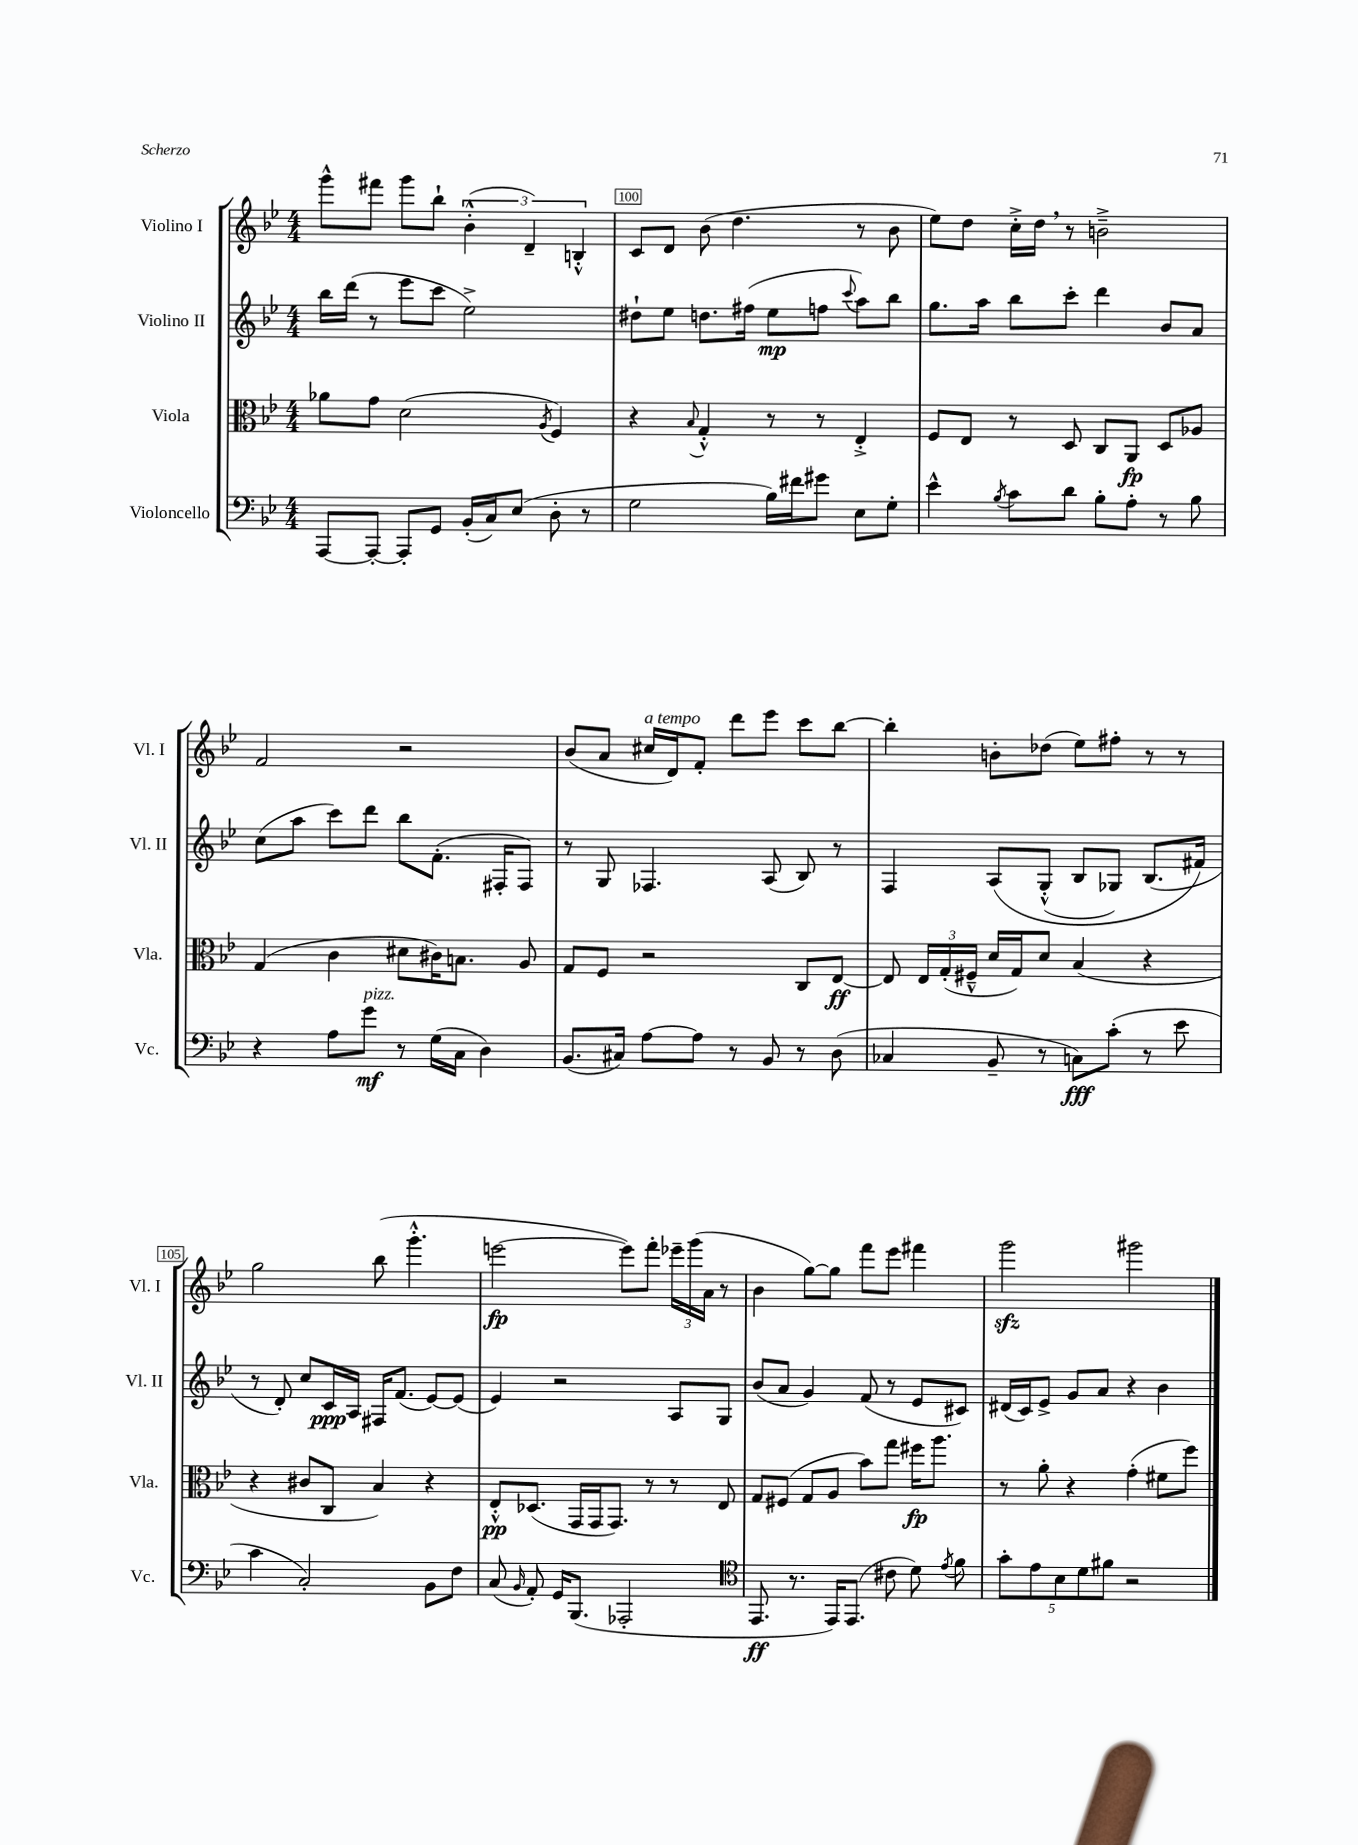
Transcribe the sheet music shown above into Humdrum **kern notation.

**kern	**dynam	**kern	**dynam	**kern	**dynam	**kern	**dynam
*part4	*part4	*part3	*part3	*part2	*part2	*part1	*part1
*staff4	*staff4	*staff3	*staff3	*staff2	*staff2	*staff1	*staff1
*I"Violoncello	*	*I"Viola	*	*I"Violino II	*	*I"Violino I	*
*I'Vc.	*	*I'Vla.	*	*I'Vl. II	*	*I'Vl. I	*
*clefF4	*	*clefC3	*	*clefG2	*	*clefG2	*
*k[b-e-]	*	*k[b-e-]	*	*k[b-e-]	*	*k[b-e-]	*
*M4/4	*	*M4/4	*	*M4/4	*	*M4/4	*
=99	=99	=99	=99	=99	=99	=99	=99
[8AAA/L	.	8a-X\L	.	16bb-\LL	.	8ggg^^\L	.
.	.	.	.	(16ddd\JJ	.	.	.
8AAA'/J_	.	8g\J	.	8r	.	8fff#X\J	.
8AAA'/L]	.	(2d\	.	8eee-\L	.	8ggg\L	.
8GG/J	.	.	.	8ccc\J	.	8bb-`\J	.
(16BB-'/LL	.	.	.	2ee-^\)	.	(6b-'^^\	.
16C/J)	.	.	.	.	.	.	.
(8E-/J	.	.	.	.	.	.	.
.	.	.	.	.	.	6d~/)	.
.	.	8qA/	.	.	.	.	.
8D'\	.	4F/)	.	.	.	.	.
.	.	.	.	.	.	6Bn'^^/	.
8r	.	.	.	.	.	.	.
=100	=100	=100	=100	=100	=100	=100	=100
2G\	.	4r	.	8dd#X`\L	.	8c/L	.
.	.	.	.	8ee-\J	.	8d/J	.
.	.	8qqB-/	.	.	.	.	.
.	.	4G'^^/	.	8.ddn\L	.	(8b-\	.
.	.	.	.	.	.	4.dd\	.
.	.	.	.	(16ff#X\Jk	.	.	.
16B-\LL)	.	8r	.	8ee-\L	mp	.	.
16f#X\J	.	.	.	.	.	.	.
8g#X\J	.	8r	.	8ffn\J	.	.	.
.	.	.	.	8qqccc/	.	.	.
8E-\L	.	4E-'^/	.	8aa\L)	.	8r	.
8G'\J	.	.	.	8bb-\J	.	8b-\	.
=101	=101	=101	=101	=101	=101	=101	=101
4e-^^\	.	8F/L	.	8.gg\L	.	8ee-\L)	.
.	.	8E-/J	.	.	.	8dd\J	.
.	.	.	.	16aa\Jk	.	.	.
8qB-/	.	.	.	.	.	.	.
8c\L	.	8r	.	8bb-\L	.	16cc'^\LL	.
.	.	.	.	.	.	16dd,\JJ	.
8d\J	.	8D/	.	8ccc'\J	.	8r	.
8B-'\L	.	8C/L	.	4ddd\	.	2bn~^\	.
8A'\J	.	8AA/J	fp	.	.	.	.
8r	.	8D/L	.	8b-/L	.	.	.
8B-\	.	8A-X/J	.	8a/J	.	.	.
!!LO:LB:g=z
=102	=102	=102	=102	=102	=102	=102	=102
4r	.	(4G/	.	(8cc\L	.	2f/	.
.	.	.	.	8aa\J	.	.	.
8A\L	.	4c\	.	8ccc\L)	.	.	.
!LO:TX:a:i:t=pizz.	!	!	!	!	!	!	!
8g\J	mf	.	.	8ddd\J	.	.	.
8r	.	8d#X\L	.	8bb-\L	.	2r	.
(16G\LL	.	16c#X\K)	.	(8.f'\J	.	.	.
16C\JJ	.	8.Bn\J	.	.	.	.	.
4D\)	.	.	.	.	.	.	.
.	.	.	.	16F#X'/KL	.	.	.
.	.	8A/	.	8F#/J)	.	.	.
=103	=103	=103	=103	=103	=103	=103	=103
(8.BB-/L	.	8G/L	.	8r	.	(8b-/L	.
.	.	8F/J	.	8G/	.	8a/J	.
16C#X/Jk)	.	.	.	.	.	.	.
!	!	!	!	!	!	!LO:TX:a:i:t=a tempo	!
[8A\L	.	2r	.	4.F-X/	.	16cc#X/LL	.
.	.	.	.	.	.	16d/J)	.
8A\J]	.	.	.	.	.	8f'/J	.
8r	.	.	.	.	.	8ddd\L	.
8BB-/	.	.	.	(8A/	.	8eee-\J	.
8r	.	8C/L	.	8B-/)	.	8ccc\L	.
(8D\	.	[8E-/J	ff	8r	.	[8bb-\J	.
=104	=104	=104	=104	=104	=104	=104	=104
4C-X/	.	8E-/]	.	4F/	.	4bb-'\]	.
.	.	24E-/LL	.	.	.	.	.
.	.	(24G'/	.	.	.	.	.
.	.	24F#X~^^/JJ	.	.	.	.	.
8BB-~/	.	16d/LL	.	(8A/L	.	8bn'\L	.
.	.	16G/J)	.	.	.	.	.
8r	.	8d/J	.	(8G'^^/J	.	(8dd-X\J	.
8Cn\L)	fff	(4B-/	.	8B-/L	.	8ee-\L)	.
(8c'\J	.	.	.	8G-X/J)	.	8ff#X'\J	.
8r	.	4r	.	(8.B-/L	.	8r	.
8e-\	.	.	.	.	.	8r	.
.	.	.	.	16f#X/Jk)	.	.	.
!!LO:LB:g=z
=105	=105	=105	=105	=105	=105	=105	=105
4c\	.	4r	.	8r	.	2gg\	.
.	.	.	.	8d'/)	.	.	.
2C'/)	.	8c#X/L	.	8cc/L	.	.	.
.	.	8C/J	.	16c/L	ppp	.	.
.	.	.	.	16A/JJ	.	.	.
.	.	4B-/)	.	16F#X/KL	.	(8bb-\	.
.	.	.	.	(8.f/J	.	.	.
.	.	.	.	.	.	4.ggg'^^\	.
8BB-\L	.	4r	.	[8e-/L)	.	.	.
8F\J	.	.	.	(8e-/J]	.	.	.
=106	=106	=106	=106	=106	=106	=106	=106
(8C/	.	8E-'^^/L	pp	4e-/)	.	[2eeen\	fp
16qqBB-/	.	.	.	.	.	.	.
8AA'/)	.	(8.D-X/J	.	.	.	.	.
16GG/KL	.	.	.	2r	.	.	.
(8.BBB-/J	.	16GG/LL	.	.	.	.	.
.	.	16GG/J	.	.	.	.	.
.	.	8.GG/J)	.	.	.	.	.
2AAA-X'/	.	.	.	.	.	8eee\L])	.
.	.	8r	.	.	.	8fff'\J	.
.	.	8r	.	8A/L	.	24eee-X~\LL	.
.	.	.	.	.	.	(24ggg\	.
.	.	.	.	.	.	24a\JJ	.
.	.	8E-/	.	8G/J	.	8r	.
=107	=107	=107	=107	=107	=107	=107	=107
*clefC4	*	*	*	*	*	*	*
8.EE-/	ff	8G/L	.	(8b-/L	.	4b-\	.
.	.	(8F#X/J	.	8a/J	.	.	.
8.r	.	.	.	.	.	.	.
.	.	8G/L	.	4g/)	.	[8gg\L)	.
16EE-/KL)	.	8A/J	.	.	.	8gg\J]	.
(8.EE-/J	.	.	.	.	.	.	.
.	.	8b-\L)	.	(8f/	.	8fff\L	.
8c#X\	.	8gg\J	.	8r	.	8eee-\J	.
8d\)	.	16ff#X\KL	fp	8e-/L	.	4fff#X\	.
.	.	8.aa\J	.	.	.	.	.
8qe-/	.	.	.	.	.	.	.
8f\	.	.	.	8c#X/J)	.	.	.
=108	=108	=108	=108	=108	=108	=108	=108
10g'\L	.	8r	.	(16d#X/LL	.	2gggzz\	.
.	.	.	.	16c/J)	.	.	.
10e-\	.	.	.	.	.	.	.
.	.	8a'\	.	8e-^/J	.	.	.
10B-\	.	.	.	.	.	.	.
.	.	4r	.	8g/L	.	.	.
10d\	.	.	.	.	.	.	.
.	.	.	.	8a/J	.	.	.
10f#X\J	.	.	.	.	.	.	.
2r	.	(4g'\	.	4r	.	2ggg#X\	.
.	.	8f#X\L	.	4b-\	.	.	.
.	.	8ff\J)	.	.	.	.	.
==	==	==	==	==	==	==	==
*-	*-	*-	*-	*-	*-	*-	*-
